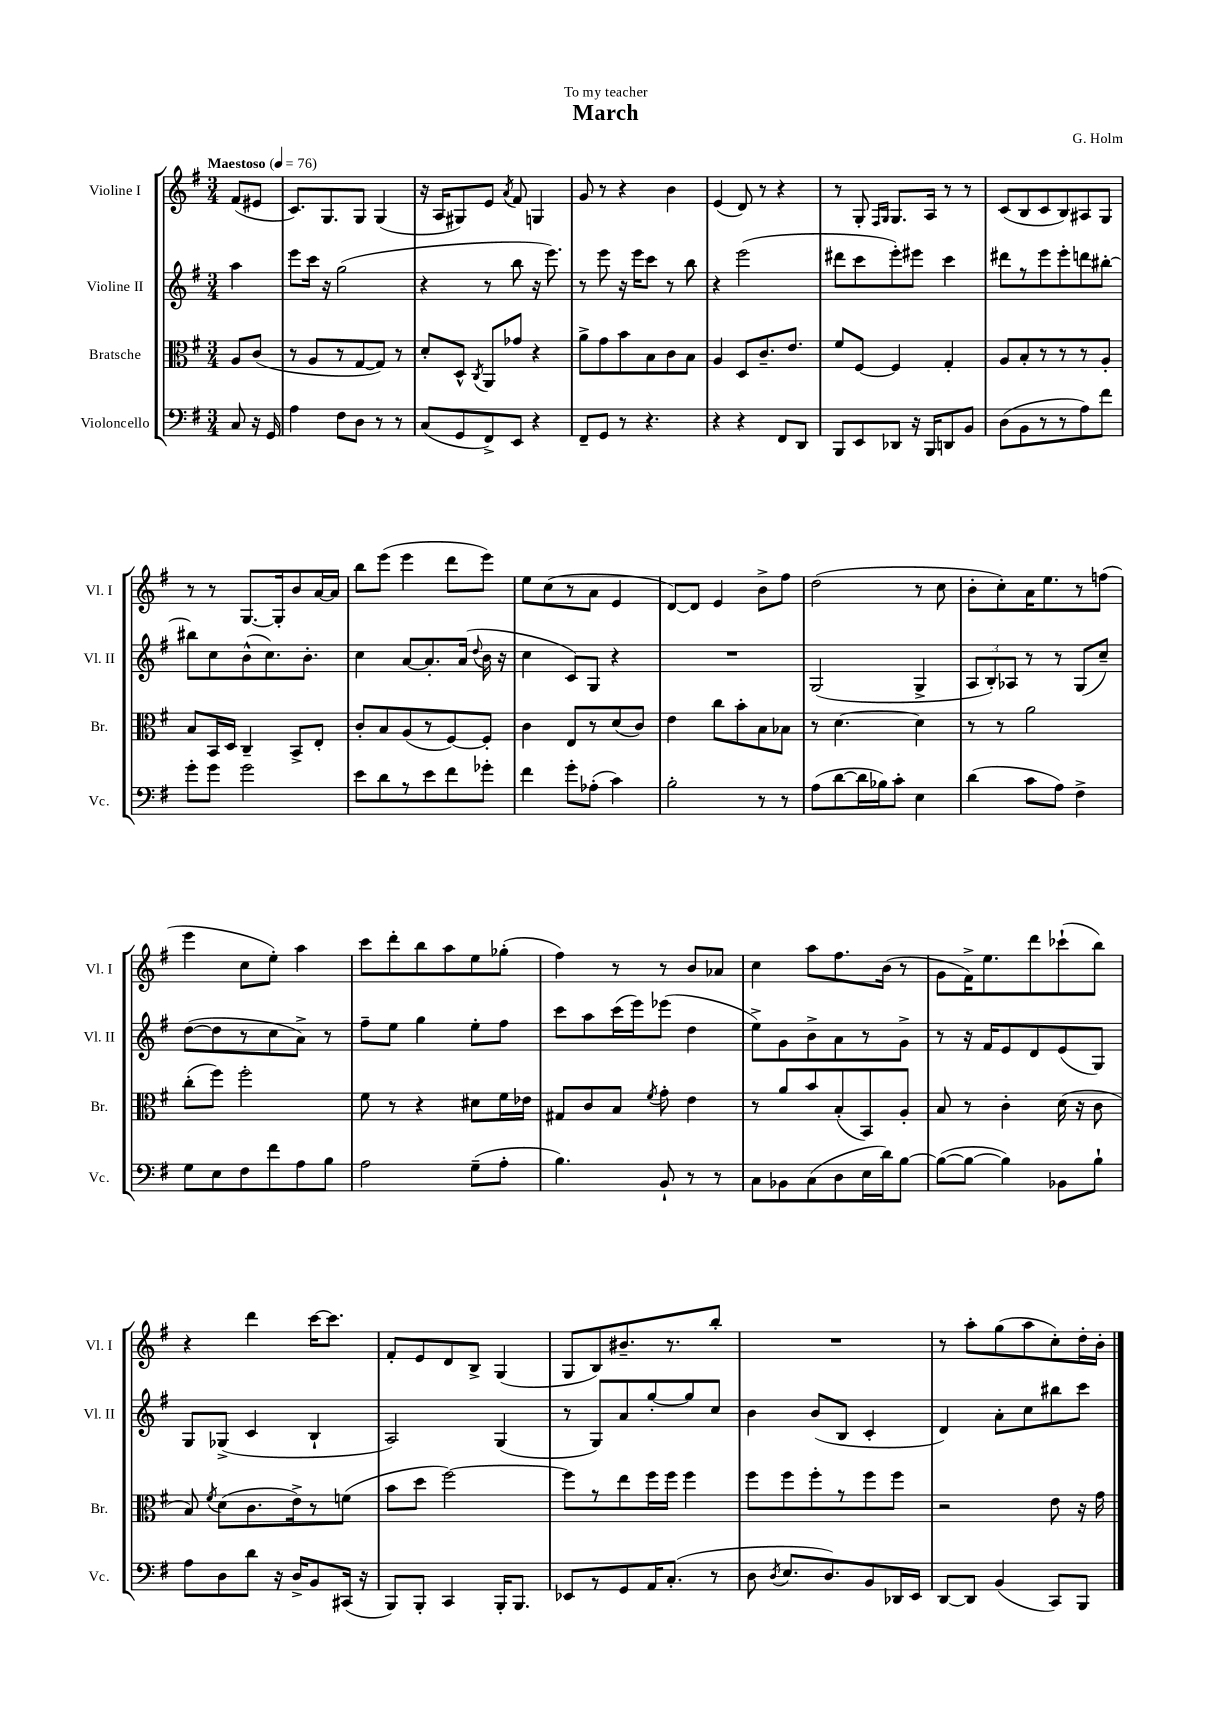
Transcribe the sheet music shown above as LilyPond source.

\header { title = "March" composer = "G. Holm" dedication = "To my teacher" }
<<
\new StaffGroup <<
\new Staff = "s0" \with { instrumentName = "Violine I" shortInstrumentName = "Vl. I" } {
    \clef treble \key g \major \numericTimeSignature \time 3/4 \partial 4 \tempo "Maestoso" 4 = 76
    \autoBeamOff fis'8[( eis'8] |
    c'8.[) g8. g8] g4( |
    r16 a16[ gis8) e'8] \acciaccatura { a'8 } fis'8 g4 |
    g'8 r8 r4 b'4 |
    e'4( d'8) r8 r4 |
    r8 g8-. \grace { fis16[ g16] } g8.[ a16] r8 r8 |
    c'8[( b8 c'8 b8) ais8 g8] |
    r8 r8 g8.[~ g16-. b'8 a'16~ a'16] |
    b''8[ e'''8]( e'''4 d'''8[ e'''8]) |
    e''8[ c''8( r8 a'8] e'4 |
    d'8[~) d'8] e'4 b'8[-> fis''8] |
    d''2( r8 c''8 |
    b'8[-. c''8-.) a'16 e''8. r8 f''8]( |
    e'''4 c''8[ e''8]-.) a''4 |
    c'''8[ d'''8-. b''8 a''8 e''8 ges''8]-.( |
    fis''4) r8 r8 b'8[ aes'8] |
    c''4 a''8[ fis''8. b'16]( r8 |
    g'8[ fis'16->) e''8. d'''8 ces'''8-!( b''8]) |
    r4 d'''4 c'''16[~ c'''8.] |
    fis'8[-. e'8 d'8 b8]-> g4( |
    g8[ b8) bis'8.-- r8. b''8]-. |
    R2. |
    r8 a''8[-. g''8( a''8 c''8-.) d''16-. b'16]-. \bar "|." |
}
\new Staff = "s1" \with { instrumentName = "Violine II" shortInstrumentName = "Vl. II" } {
    \clef treble \key g \major \numericTimeSignature \time 3/4 \partial 4
    \autoBeamOff a''4 |
    e'''8[ c'''16] r16 g''2( |
    r4 r8 b''8 r16 e'''8.) |
    r8 e'''8 r16 e'''16[ c'''8] r8 b''8 |
    r4 e'''2( |
    dis'''8[ c'''8 e'''8-.) eis'''8] c'''4 |
    dis'''8[ r8 e'''8 e'''8-. d'''8 bis''8]~-. |
    bis''8[ c''8 b'8-^( c''8.) b'8.]-. |
    c''4 a'8[~ a'8.-. a'16]( \appoggiatura { d''8 } b'16 r16 |
    c''4 c'8[) g8] r4 |
    R2. |
    g2( g4-> |
    \tuplet 3/2 { a8[ b8-.) aes8] } r8 r8 g8[( c''8]--) |
    d''8[~( d''8 r8 c''8 a'8]->) r8 |
    fis''8[-- e''8] g''4 e''8[-. fis''8] |
    c'''8[ a''8 c'''16( e'''16) ees'''8]( d''4 |
    e''8[->) g'8 b'8-> a'8 r8 g'8]-> |
    r8 r16 fis'16[ e'8 d'8 e'8( g8]) |
    g8[ ges8]->( c'4 b4-! |
    a2) g4( |
    r8 g8[) a'8 g''8~-. g''8 c''8] |
    b'4 b'8[( b8] c'4-. |
    d'4) a'8[-. c''8 bis''8 c'''8] \bar "|." |
}
\new Staff = "s2" \with { instrumentName = "Bratsche" shortInstrumentName = "Br." } {
    \clef alto \key g \major \numericTimeSignature \time 3/4 \partial 4
    \autoBeamOff a8[ c'8]( |
    r8 a8[ r8 g8~ g8]) r8 |
    d'8[-. d8]-^ \acciaccatura { c8 } a,8[ ges'8] r4 |
    a'8[-> g'8 b'8 b8 c'8 b8] |
    a4 d8[ c'8.-- e'8.] |
    fis'8[ fis8]~ fis4 g4-. |
    a8[ b8-. r8 r8 r8 a8]-. |
    b8[ b,16 d16] c4-- b,8[-> e8]-. |
    c'8[-. b8 a8( r8 fis8~) fis8]-. |
    c'4 e8[ r8 d'8( c'8]) |
    e'4 c''8[ b'8-. b8 bes8] |
    r8 d'4.~ d'4 |
    r8 r8 a'2 |
    c''8[-.( fis''8]) fis''2-. |
    fis'8 r8 r4 dis'8[ fis'16 ees'16] |
    gis8[ c'8 b8] \acciaccatura { fis'8 } g'8-. e'4 |
    r8 a'8[ b'8 b8-.( b,8) a8]-. |
    b8 r8 c'4-. d'16( r16 c'8 |
    b8) \acciaccatura { fis'8 } d'8[( c'8. e'16->) r8 f'8]( |
    b'8[ d''8] fis''2~) |
    fis''8[ r8 e''8 fis''16 fis''16] fis''4 |
    fis''8[ fis''8 fis''8-. r8 fis''8 fis''8] |
    r2 e'8 r16 g'16 \bar "|." |
}
\new Staff = "s3" \with { instrumentName = "Violoncello" shortInstrumentName = "Vc." } {
    \clef bass \key g \major \numericTimeSignature \time 3/4 \partial 4
    \autoBeamOff c8 r16 g,16 |
    a4 fis8[ d8] r8 r8 |
    c8[( g,8 fis,8->) e,8] r4 |
    fis,8[-- g,8] r8 r4. |
    r4 r4 fis,8[ d,8] |
    b,,8[ e,8 des,8] r16 b,,16[ d,8 b,8] |
    d8[( b,8 r8 r8 a8) fis'8] |
    g'8[-. g'8] g'2 |
    e'8[ d'8 r8 e'8 fis'8 ges'8]-. |
    fis'4 g'8[-. aes8]-.( c'4) |
    b2-. r8 r8 |
    a8[( d'8~ d'16 bes16) c'8]-. e4 |
    d'4( c'8[ a8]) fis4-> |
    g8[ e8 fis8 fis'8 a8 b8] |
    a2 g8[--( a8]-. |
    b4.) b,8-! r8 r8 |
    c8[ bes,8 c8( d8 e16 d'16) b8]~ |
    b8[~( b8]~ b4) bes,8[ b8]-! |
    a8[ d8 d'8] r16 d16[-> b,8 cis,16]( r16 |
    b,,8[) b,,8]-. c,4 b,,16[-. b,,8.] |
    ees,8[ r8 g,8 a,16 c8.]-.( r8 |
    d8 \acciaccatura { d8 } e8.[ d8.) b,8 des,16 e,16] |
    d,8[~ d,8] b,4( c,8[) b,,8] \bar "|." |
}
>>
>>
\layout { \context { \Score \remove "Bar_number_engraver" } }
